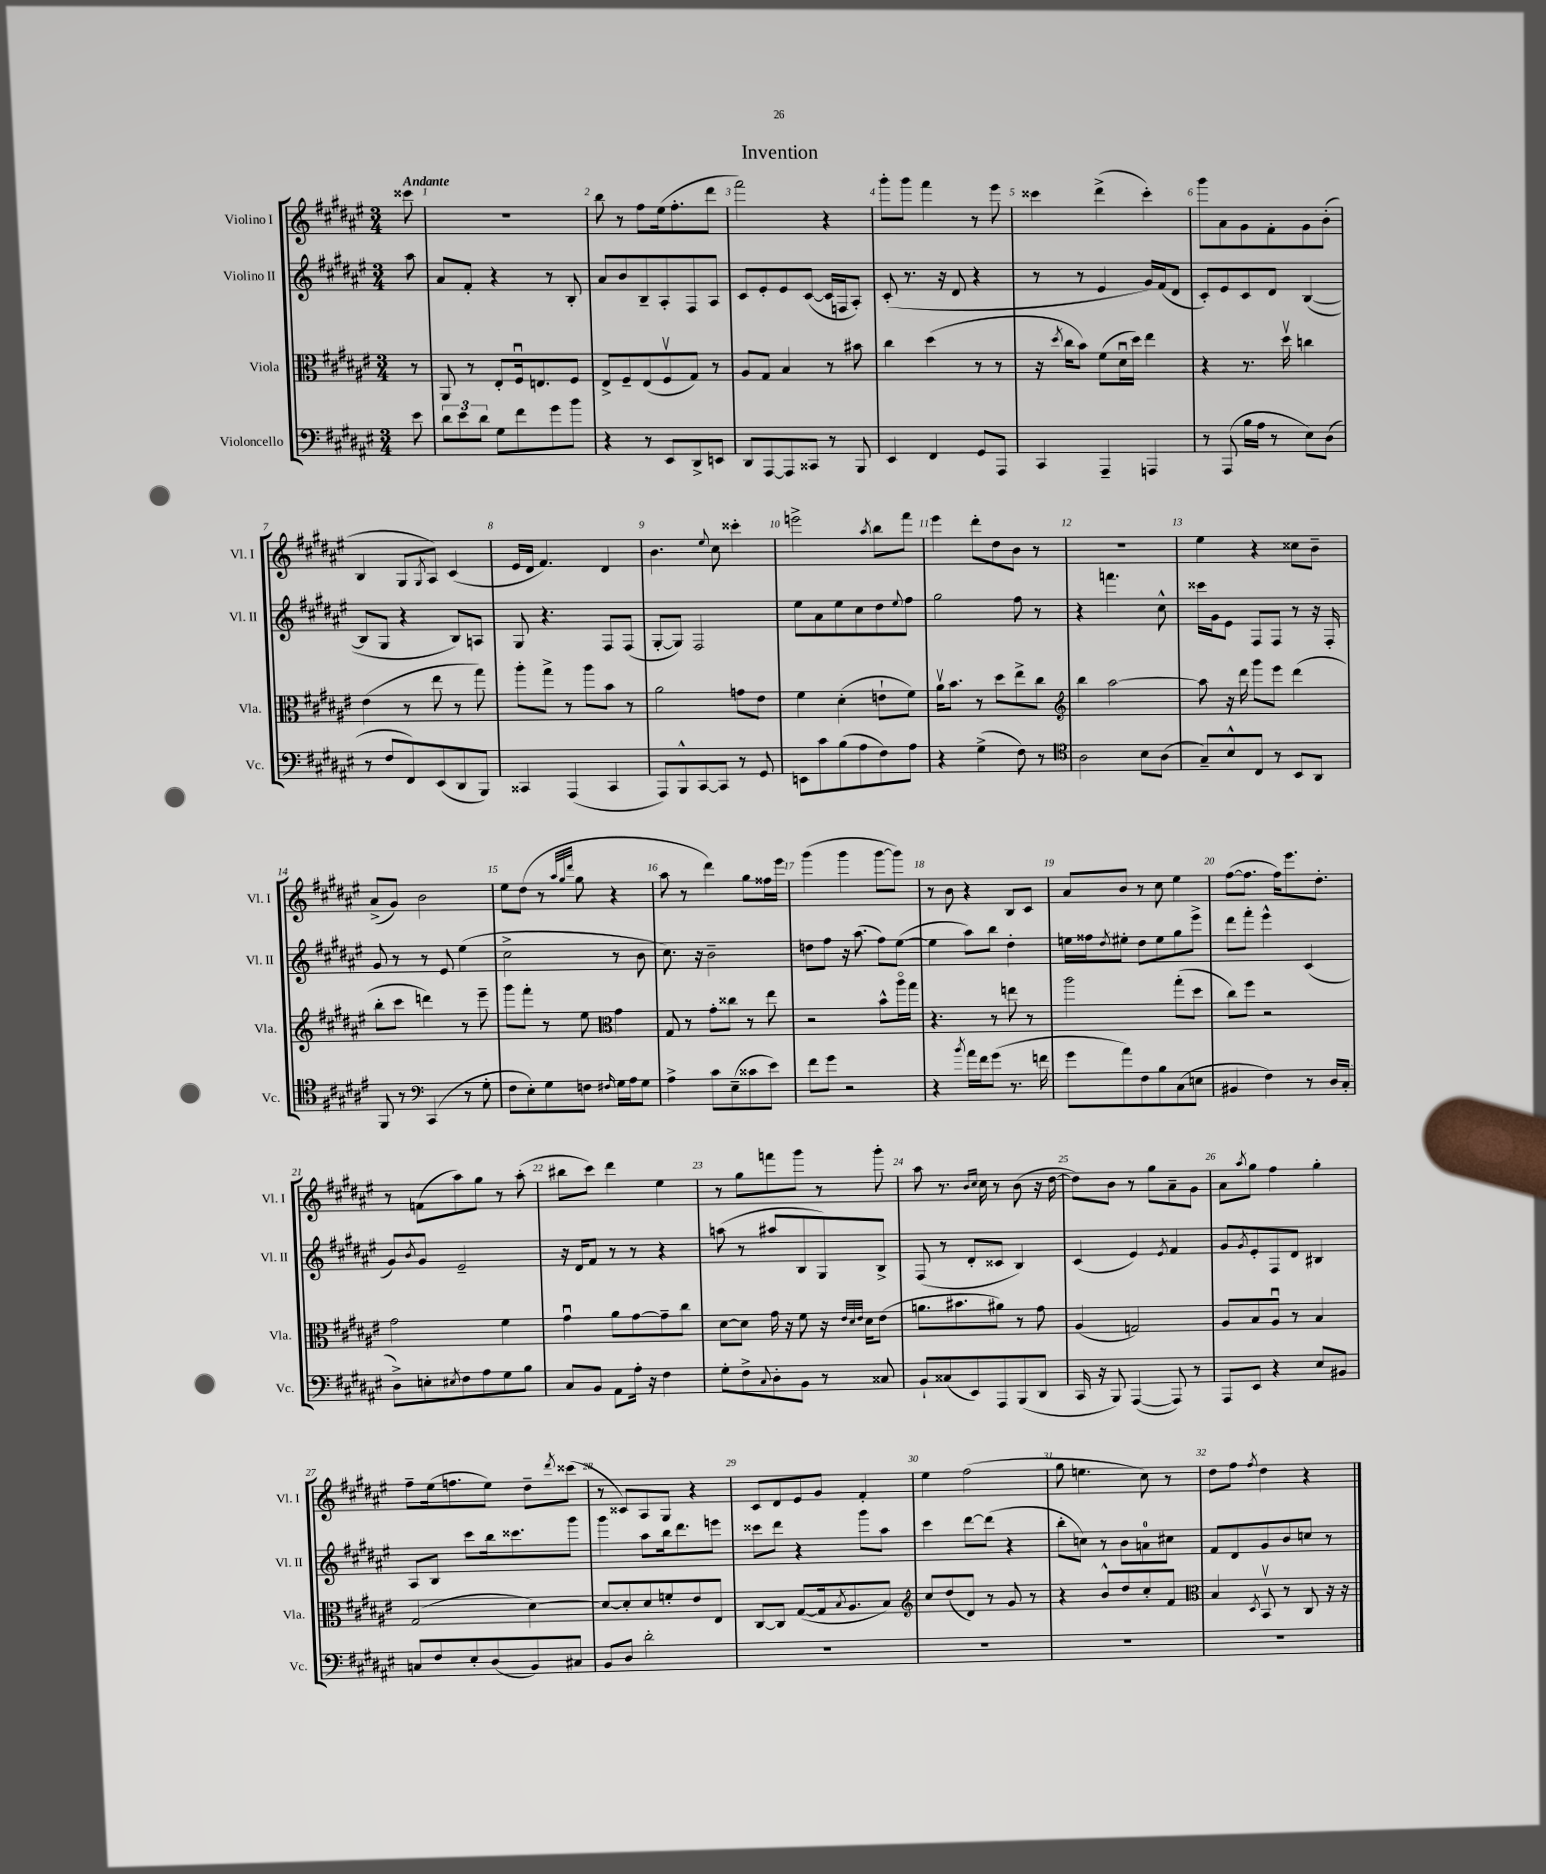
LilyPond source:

\header { title = "Invention" }
<<
\new StaffGroup <<
\new Staff = "s0" \with { instrumentName = "Violino I" shortInstrumentName = "Vl. I" } {
    \clef treble \key fis \major \numericTimeSignature \time 3/4 \partial 8 \tempo "Andante"
    cisis'''8 |
    R2. |
    b''8 r8 fis''8 eis''16( fis''8.-. dis'''8 |
    fis'''2) r4 |
    gis'''8-. gis'''8 fis'''4 r8 eis'''8 |
    cisis'''4 dis'''4->( cisis'''4-.) |
    gis'''8 ais'8 gis'8 fis'8-. gis'8 b'8-.( |
    b4 gis8 \acciaccatura { gis8 } ais8) cis'4( |
    eis'16 dis'16 fis'4.) dis'4 |
    b'4. \appoggiatura { eis''8 } cis''8 cisis'''4-. |
    e'''2-> \acciaccatura { ais''8 } b''8 fis'''8 |
    eis'''4 dis'''8-. dis''8 b'8 r8 |
    R2. |
    eis''4 r4 cisis''8 b'8-- |
    ais'8->( gis'8) b'2 |
    eis''8 dis''8( r8 \grace { ais''32 gis''32 dis'''32 } gis''8 r4 |
    ais''8 r8 dis'''4) gis''8 fisis''16 eis'''16 |
    gis'''4( gis'''4 gis'''8~ gis'''8) |
    r8 b'8 r4 b8 cis'8 |
    ais'8 b'8 r8 cis''8 eis''4 |
    fis''8~( fis''8. fis''16) eis'''8. dis''8.-. |
    r8 f'8( ais''8) gis''8 r8 ais''8-.( |
    bis''8 cis'''8) dis'''4 eis''4 |
    r8 gis''8 f'''8 gis'''8 r8 gis'''8-. |
    ais''8 r8. \grace { b'16 cis''16 } cis''16 r8 b'8( r16 dis''16~ |
    dis''8) b'8 r8 gis''8 ais'8-- gis'8 |
    ais'8 \acciaccatura { ais''8 } gis''8 fis''4 gis''4-. |
    fis''8-- eis''16( f''8. eis''8) dis''8-- \acciaccatura { dis'''8 } cisis'''8( |
    r8 cisis'8) ais8 gis8 r4 |
    cis'8 dis'8 eis'8 gis'8 fis'4-. |
    eis''4 fis''2( |
    gis''8 e''4. cis''8) r8 |
    dis''8 fis''8 \acciaccatura { fis''8 } dis''4 r4 \bar "|." |
}
\new Staff = "s1" \with { instrumentName = "Violino II" shortInstrumentName = "Vl. II" } {
    \clef treble \key fis \major \numericTimeSignature \time 3/4 \partial 8
    ais''8 |
    ais'8 fis'8-. r4 r8 b8-. |
    ais'8 b'8 b8-- ais8-. fis8 ais8 |
    cis'8 eis'8-. eis'8 cis'8~( cis'16 f16 ais8-.) |
    cis'8-.( r8. r16 dis'8 r4 |
    r8 r8 eis'4 gis'16) fis'16( dis'8 |
    cis'8-.) eis'8 cis'8 dis'8 b4~( |
    b8 gis8 r4 b8) a8 |
    gis8 r4. fis8 fis8( |
    gis8~-. gis8) fis2 |
    eis''8 ais'8 eis''8 cis''8 dis''8 \appoggiatura { eis''8 } fis''8 |
    gis''2 fis''8 r8 |
    r4 f'''4. cis''8-^ |
    cisis'''16 gis'16 eis'8 fis8 fis8 r8 r16 fis16-. |
    gis'8 r8 r8 eis'8 eis''4( |
    cis''2-> r8 b'8 |
    cis''8.) r16 b'2-- |
    d''8 fis''8 r16 ais''8.( fis''8) eis''8~( |
    eis''4 ais''8) b''8 dis''4-. |
    e''16 fisis''16 \acciaccatura { dis''8 } eis''8-. dis''8 eis''8 gis''8 eis'''8-> |
    dis'''8 fis'''8-. eis'''4-^ cis'4( |
    gis'8) \acciaccatura { b'8 } gis'8 eis'2-- |
    r16 dis'16 fis'8 r8 r8 r4 |
    a''8( r8 ais''8 b8 gis8) b8-> |
    fis8( r8 dis'8-. cisis'8 b4) |
    cis'4( eis'4) \acciaccatura { eis'8 } fis'4 |
    gis'8 \acciaccatura { gis'8 } eis'8-. fis8 dis'8 bis4 |
    ais8 b8 cis'''8 b''16 cisis'''8. gis'''8 |
    gis'''4 ais''8 b''16 dis'''8. e'''8 |
    cisis'''8 dis'''8 r4 gis'''8 ais''8 |
    cis'''4 dis'''8~ dis'''8( r4 |
    b''8-. c''8) r8 b'8 a'8-0 cis''8 |
    fis'8 dis'8 gis'8 b'8 c''8 r8 \bar "|." |
}
\new Staff = "s2" \with { instrumentName = "Viola" shortInstrumentName = "Vla." } {
    \clef alto \key fis \major \numericTimeSignature \time 3/4 \partial 8
    r8 |
    ais,8 r8 eis8-. fis16\downbow e8. fis8 |
    eis8-> fis8-- eis8( fis8\upbow gis8) r8 |
    ais8 gis8 b4 r8 bis'8 |
    cis''4 dis''4( r8 r8 |
    r16 \acciaccatura { dis''8 } cis''16 b'8) fis'8( dis'16\downbow dis''16) eis''4 |
    r4 r8. dis''16\upbow c''4 |
    eis'4( r8 eis''8 r8 gis''8) |
    ais''8-. gis''8-> r8 ais''8 b'8 r8 |
    ais'2 g'8 eis'8 |
    fis'4 dis'4-.( e'8-! fis'8) |
    ais'16\upbow b'8. r8 dis''8 eis''8-> cis''8 |
    \clef treble b''4 ais''2~ |
    ais''8 r16 dis'''16 gis'''8 eis'''8 dis'''4( |
    b''8-. cis'''8 d'''4) r8 eis'''8-- |
    gis'''8 fis'''8-. r8 eis''8 \clef alto gis'4 |
    gis8 r8 gis'8-. cisis''8 r8 eis''8 |
    r2 b'8-^ ais''16\flageolet gis''16 |
    r4. r8 e''8 r8 |
    ais''2 gis''8-.( dis''8 |
    cis''8) fis''8 r2 |
    gis'2 fis'4 |
    gis'4\downbow ais'8 gis'8~ gis'8-- cis''8 |
    dis'8~ dis'8 gis'16 r16 fis'8 r16 \grace { eis'32 dis'32 eis'32 } dis'16 eis'8( |
    a'8. bis'8. ais'8) r8 gis'8 |
    ais4( g2) |
    ais8 b8 ais8\downbow r8 b4 |
    gis2( dis'4~) |
    dis'8~ dis'8-. dis'8 f'8-. eis'8 eis8 |
    cis8~ cis8 gis8~( gis16 \acciaccatura { b8 } ais8. b8) |
    \clef treble cis''8 dis''8( dis'8) r8 gis'8 r8 |
    r4 b'8-^ dis''8 cis''8-. fis'8 |
    \clef alto b4 \acciaccatura { dis8 } b,8\upbow r8 cis8 r16 r16 \bar "|." |
}
\new Staff = "s3" \with { instrumentName = "Violoncello" shortInstrumentName = "Vc." } {
    \clef bass \key fis \major \numericTimeSignature \time 3/4 \partial 8
    eis'8 |
    \tuplet 3/2 { dis'8 eis'8 dis'8 } gis8 fis'8 gis'8 b'8 |
    r4 r8 eis,8 dis,8-> e,8 |
    dis,8 ais,,8~ ais,,8 cisis,8 r8 b,,8 |
    eis,4 fis,4 gis,8 ais,,8 |
    cis,4 ais,,4-- a,,4 |
    r8 ais,,8( b16 ais16 r8 eis8) dis8( |
    r8 fis8 fis,8) eis,8( dis,8 b,,8) |
    cisis,4 ais,,4( cisis,4 |
    ais,,8) b,,8-^ cis,8~ cis,8 r8 gis,8 |
    e,8 cis'8 b8( ais8 fis8) ais8 |
    r4 gis4->( fis8) r8 |
    \clef tenor ais2 b8 ais8( |
    gis8--) b8-^ cis8 r8 b,8 ais,8 |
    fis,8 r8 \clef bass cis,4( r8 gis8-. |
    fis8 eis8-.) gis8 f8 \grace { fis16 } gis16 ais16 gis8 |
    ais4-> cis'8 eis8--( cisis'8 eis'8) |
    fis'8 gis'8 r2 |
    r4 \acciaccatura { b'8 } ais'16 fis'16 gis'8( r8. f'16 |
    gis'8 ais'8) fis8 b8 cis8( e8 |
    bis,4 fis4) r8 dis16 cis16-.( |
    dis8->) e8-. \acciaccatura { eis8 } fis8 ais8 gis8 b8 |
    cis8 b,8 ais,8 ais16-. r16 fis4 |
    gis8-. fis8-> \appoggiatura { cis8 } dis8-. b,8 r8 cisis8 |
    b,8-! cisis8( eis,8) ais,,8 b,,8( dis,8 |
    cis,16 r16 b,,8) ais,,4~( ais,,8) r8 |
    ais,,8 eis,8 r4 eis8 bis,8 |
    c8 fis8 eis8-. dis8( b,8) cis8 |
    b,8 dis8 dis'2-. |
    R2. |
    R2. |
    R2. |
    R2. \bar "|." |
}
>>
>>
\layout { \context { \Score \override BarNumber.break-visibility = ##(#f #t #t) barNumberVisibility = #all-bar-numbers-visible } }
